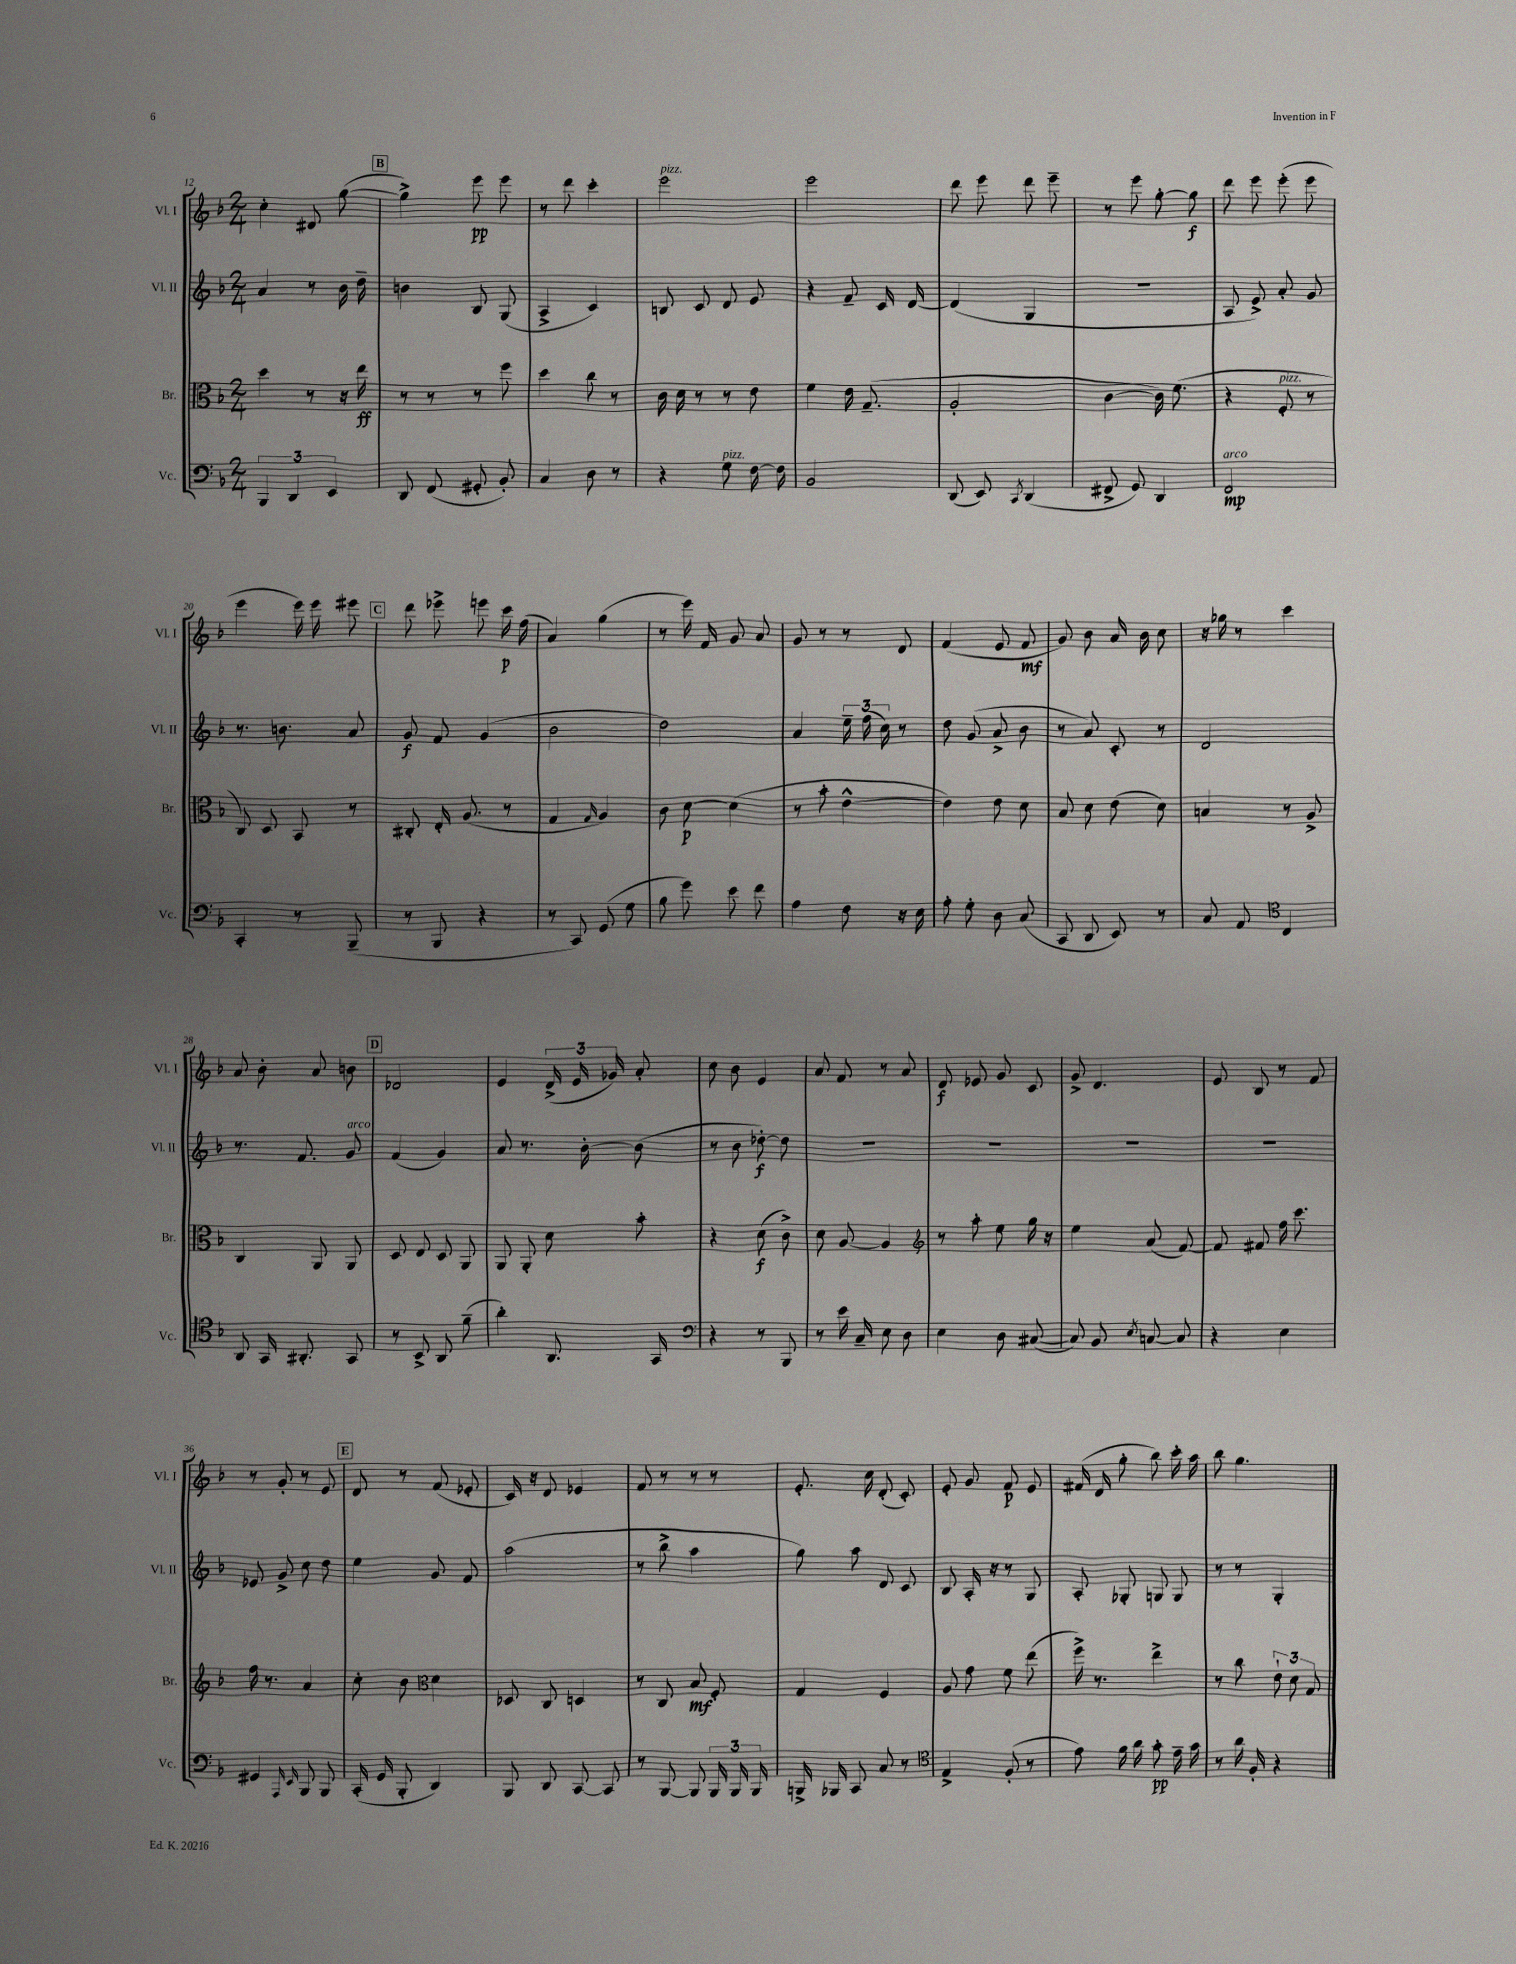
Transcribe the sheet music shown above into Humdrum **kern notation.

**kern	**dynam	**kern	**dynam	**kern	**dynam	**kern	**dynam
*part4	*part4	*part3	*part3	*part2	*part2	*part1	*part1
*staff4	*staff4	*staff3	*staff3	*staff2	*staff2	*staff1	*staff1
*I"Vc.	*	*I"Br.	*	*I"Vl. II	*	*I"Vl. I	*
*I'Vc.	*	*I'Br.	*	*I'Vl. II	*	*I'Vl. I	*
*clefF4	*	*clefC3	*	*clefG2	*	*clefG2	*
*k[b-]	*	*k[b-]	*	*k[b-]	*	*k[b-]	*
*M2/4	*	*M2/4	*	*M2/4	*	*M2/4	*
=12	=12	=12	=12	=12	=12	=12	=12
6BBB-/	.	4dd\	.	4a/	.	4cc'\	.
6DD/	.	.	.	.	.	.	.
.	.	8r	.	8r	.	8d#X/	.
6EE/	.	.	.	.	.	.	.
.	.	16r	.	16b-\	.	([8gg\	.
.	.	16ee\	ff	16dd~\	.	.	.
!!LO:REH:place=s1:t=B
=13	=13	=13	=13	=13	=13	=13	=13
8DD/	.	8r	.	4bn\	.	4gg^\])	.
(8FF/	.	8r	.	.	.	.	.
8GG#X'/	.	8r	.	8B-/	.	8eee\	pp
8BB-'/)	.	8ff\	.	(8G/	.	8eee\	.
=14	=14	=14	=14	=14	=14	=14	=14
4C/	.	4dd\	.	4A^/	.	8r	.
.	.	.	.	.	.	8ddd\	.
8D\	.	8cc\	.	4c/)	.	4ccc'\	.
8r	.	8r	.	.	.	.	.
=15	=15	=15	=15	=15	=15	=15	=15
!	!	!	!	!	!	!LO:TX:a:i:t=pizz.	!
4r	.	16c\	.	8Bn/	.	2eee\	.
.	.	16d\	.	.	.	.	.
.	.	8r	.	8c/	.	.	.
!LO:TX:a:i:t=pizz.	!	!	!	!	!	!	!
8G\	.	8r	.	8d/	.	.	.
[16F\	.	8e\	.	8e/	.	.	.
16F\]	.	.	.	.	.	.	.
=16	=16	=16	=16	=16	=16	=16	=16
2BB-/	.	4f\	.	4r	.	2eee\	.
.	.	16e\	.	8f~/	.	.	.
.	.	(8.G~/	.	.	.	.	.
.	.	.	.	16c/	.	.	.
.	.	.	.	[16d/	.	.	.
=17	=17	=17	=17	=17	=17	=17	=17
(8DD/	.	2A'/	.	(4d/]	.	8ddd\	.
8EE/)	.	.	.	.	.	8eee\	.
8qCC/	.	.	.	.	.	.	.
(4DD/	.	.	.	4G/	.	8ddd\	.
.	.	.	.	.	.	8eee~\	.
=18	=18	=18	=18	=18	=18	=18	=18
8FF#X^/	.	[4c\	.	2r	.	8r	.
8GG/)	.	.	.	.	.	8eee\	.
4DD/	.	16c\])	.	.	.	[8gg'\	.
.	.	(8.f\	.	.	.	.	.
.	.	.	.	.	.	8gg\]	f
=19	=19	=19	=19	=19	=19	=19	=19
!LO:TX:a:i:t=arco	!	!	!	!	!	!	!
2FF/	mp	4r	.	8A/	.	8ddd\	.
.	.	.	.	8e^/)	.	8eee\	.
!	!	!LO:TX:a:i:t=pizz.	!	!	!	!	!
.	.	8F'/	.	8a'/	.	(8eee'\	.
.	.	8r	.	8g/	.	8eee\	.
!!LO:LB:g=z
=20	=20	=20	=20	=20	=20	=20	=20
4CC'/	.	8C/)	.	8.r	.	4eee\	.
.	.	8D/	.	.	.	.	.
.	.	.	.	8.bn\	.	.	.
8r	.	8BB-/	.	.	.	16eee\)	.
.	.	.	.	.	.	16eee\	.
(8BBB-~/	.	8r	.	8a/	.	8eee#X\	.
!!LO:REH:place=s1:t=C
=21	=21	=21	=21	=21	=21	=21	=21
8r	.	8C#X'/	.	8g/	f	8ddd\	.
8BBB-/	.	16E'/	.	8f/	.	8eee-X^\	.
.	.	(8.A/	.	.	.	.	.
4r	.	.	.	(4g/	.	8eeen\	.
.	.	8r	.	.	.	16ccc\	p
.	.	.	.	.	.	(16ff\	.
=22	=22	=22	=22	=22	=22	=22	=22
8r	.	4G/	.	2b-\	.	4a/)	.
8CC/)	.	.	.	.	.	.	.
.	.	16qqG/	.	.	.	.	.
(8GG/	.	4A/)	.	.	.	(4gg\	.
8G\	.	.	.	.	.	.	.
=23	=23	=23	=23	=23	=23	=23	=23
8B-\	.	8c\	.	2dd\)	.	8r	.
8g\)	.	[8d\	p	.	.	16eee\)	.
.	.	.	.	.	.	16f/	.
8e\	.	(4d\]	.	.	.	8g/	.
8f\	.	.	.	.	.	8a/	.
=24	=24	=24	=24	=24	=24	=24	=24
4A\	.	8r	.	4a/	.	8g/	.
.	.	8b-'\	.	.	.	8r	.
8F\	.	[4e^^\	.	24ee~\	.	8r	.
.	.	.	.	(24ff\	.	.	.
.	.	.	.	24cc\)	.	.	.
16r	.	.	.	8r	.	8d/	.
16E\	.	.	.	.	.	.	.
=25	=25	=25	=25	=25	=25	=25	=25
8A'\	.	4e\])	.	8dd\	.	(4f/	.
8G'\	.	.	.	(8g/	.	.	.
8D\	.	8e\	.	8a^/	.	8e/	.
(8C/	.	8d\	.	8b-\	.	8f/	mf
=26	=26	=26	=26	=26	=26	=26	=26
8CC/	.	8B-/	.	8r	.	8g/)	.
8DD/	.	8d\	.	8a/)	.	8b-\	.
8EE/)	.	(8e\	.	8c'/	.	16a/	.
.	.	.	.	.	.	16b-\	.
8r	.	8d\)	.	8r	.	8cc\	.
=27	=27	=27	=27	=27	=27	=27	=27
8C/	.	4Bn/	.	2d/	.	16r	.
.	.	.	.	.	.	16gg-X\	.
8AA/	.	.	.	.	.	8r	.
*clefC4	*	*	*	*	*	*	*
4C/	.	8r	.	.	.	4ccc\	.
.	.	8A^/	.	.	.	.	.
!!LO:LB:g=z
=28	=28	=28	=28	=28	=28	=28	=28
8AA/	.	4C/	.	8.r	.	8a/	.
16GG/	.	.	.	.	.	8b-'\	.
8.AA#X'/	.	.	.	8.f/	.	.	.
.	.	8AA/	.	.	.	8a/	.
!	!	!	!	!LO:TX:a:i:t=arco	!	!	!
8GG/	.	8AA/	.	8g/	.	8bn\	.
!!LO:REH:place=s1:t=D
=29	=29	=29	=29	=29	=29	=29	=29
8r	.	8D/	.	(4f/	.	2d-X/	.
8BB-^/	.	8E/	.	.	.	.	.
8AA/	.	8D/	.	4g/)	.	.	.
(8f~\	.	8AA/	.	.	.	.	.
=30	=30	=30	=30	=30	=30	=30	=30
4a'\)	.	8AA/	.	8a/	.	4e/	.
.	.	8AA'/	.	8.r	.	.	.
8.AA/	.	8d\	.	.	.	(24d^/	.
.	.	.	.	.	.	24e/	.
.	.	.	.	[16b-'\	.	.	.
.	.	.	.	.	.	24g-X/)	.
.	.	8b-'\	.	(8b-\]	.	8a'/	.
16GG/	.	.	.	.	.	.	.
=31	=31	=31	=31	=31	=31	=31	=31
*clefF4	*	*	*	*	*	*	*
4r	.	4r	.	8r	.	8cc\	.
.	.	.	.	8b-\	.	8b-\	.
8r	.	(8d\	f	[8dd-X'\)	f	4e/	.
8BBB-/	.	8c^\)	.	8dd-\]	.	.	.
=32	=32	=32	=32	=32	=32	=32	=32
8r	.	8d\	.	2r	.	8a/	.
16e\	.	[8A/	.	.	.	8f/	.
16C~/	.	.	.	.	.	.	.
8E\	.	4A/]	.	.	.	8r	.
8D\	.	.	.	.	.	8a/	.
=33	=33	=33	=33	=33	=33	=33	=33
*	*	*clefG2	*	*	*	*	*
4E\	.	8r	.	2r	.	8d/	f
.	.	8aa'\	.	.	.	8e-X/	.
8D\	.	8ee\	.	.	.	8g/	.
([8C#X/	.	16gg\	.	.	.	8c/	.
.	.	16r	.	.	.	.	.
=34	=34	=34	=34	=34	=34	=34	=34
8C#/])	.	4ee\	.	2r	.	8g^/	.
8BB-/	.	.	.	.	.	4.d/	.
8qE/	.	.	.	.	.	.	.
[8Cn/	.	(8a/	.	.	.	.	.
8C/]	.	[8f/)	.	.	.	.	.
=35	=35	=35	=35	=35	=35	=35	=35
4r	.	8f/]	.	2r	.	8e/	.
.	.	8f#X/	.	.	.	8B-/	.
4E\	.	16ff\	.	.	.	8r	.
.	.	8.ccc\	.	.	.	.	.
.	.	.	.	.	.	8f/	.
!!LO:LB:g=z
=36	=36	=36	=36	=36	=36	=36	=36
4GG#X/	.	16ff\	.	8e-X/	.	8r	.
.	.	8.r	.	.	.	.	.
.	.	.	.	8g^/	.	8g'/	.
16qqAAA/	.	.	.	.	.	.	.
16qqEE/	.	.	.	.	.	.	.
8BBB-/	.	4a/	.	8cc\	.	8r	.
8BBB-/	.	.	.	8dd\	.	8e/	.
!!LO:REH:place=s1:t=E
=37	=37	=37	=37	=37	=37	=37	=37
(16CC'/	.	8cc'\	.	4ee\	.	8d/	.
16GG/	.	.	.	.	.	.	.
8BBB-'/	.	8b-\	.	.	.	8r	.
*	*	*clefC3	*	*	*	*	*
4DD/)	.	4d\	.	8g/	.	(8f/	.
.	.	.	.	8f/	.	8e-X'/	.
=38	=38	=38	=38	=38	=38	=38	=38
8BBB-/	.	8D-X/	.	(2aa\	.	16c/)	.
.	.	.	.	.	.	16r	.
8DD/	.	8C/	.	.	.	8d/	.
[8CC/	.	4Dn/	.	.	.	4e-X/	.
8CC/]	.	.	.	.	.	.	.
=39	=39	=39	=39	=39	=39	=39	=39
8r	.	8r	.	8r	.	8f/	.
[8BBB-/	.	8C/	.	8bb-^\	.	8r	.
8BBB-/]	.	8B-/	mf	4aa\	.	8r	.
24BBB-/	.	8F'/	.	.	.	8r	.
24BBB-/	.	.	.	.	.	.	.
24BBB-/	.	.	.	.	.	.	.
=40	=40	=40	=40	=40	=40	=40	=40
16BBBn^/	.	4G/	.	8gg\)	.	8.e'/	.
16BBB-X/	.	.	.	.	.	.	.
8CC/	.	.	.	8aa\	.	.	.
.	.	.	.	.	.	16cc\	.
8C/	.	4F/	.	8d/	.	(8d'/	.
8r	.	.	.	8c/	.	8c'/)	.
=41	=41	=41	=41	=41	=41	=41	=41
*clefC4	*	*	*	*	*	*	*
4E^/	.	8A/	.	8B-/	.	8e'/	.
.	.	8g\	.	16A'/	.	8g/	.
.	.	.	.	16r	.	.	.
(8F'/	.	8f\	.	8r	.	8f/	p
8r	.	(8ee\	.	8G/	.	8e/	.
=42	=42	=42	=42	=42	=42	=42	=42
8e\)	.	16ff^\)	.	8A'/	.	(16f#X/	.
.	.	8.r	.	.	.	16d/	.
16f\	.	.	.	8G-X'/	.	8gg'\	.
16a\	.	.	.	.	.	.	.
8g'\	pp	4ee^\	.	8Gn/	.	8bb-\)	.
16e~\	.	.	.	8G/	.	16ccc'\	.
16g\	.	.	.	.	.	16aa\	.
=43	=43	=43	=43	=43	=43	=43	=43
8r	.	8r	.	8r	.	8bb-\	.
16a\	.	8cc\	.	8r	.	4.gg\	.
16F'/	.	.	.	.	.	.	.
4r	.	12e`\	.	4G'/	.	.	.
.	.	12d\	.	.	.	.	.
.	.	12G/	.	.	.	.	.
==	==	==	==	==	==	==	==
*-	*-	*-	*-	*-	*-	*-	*-
